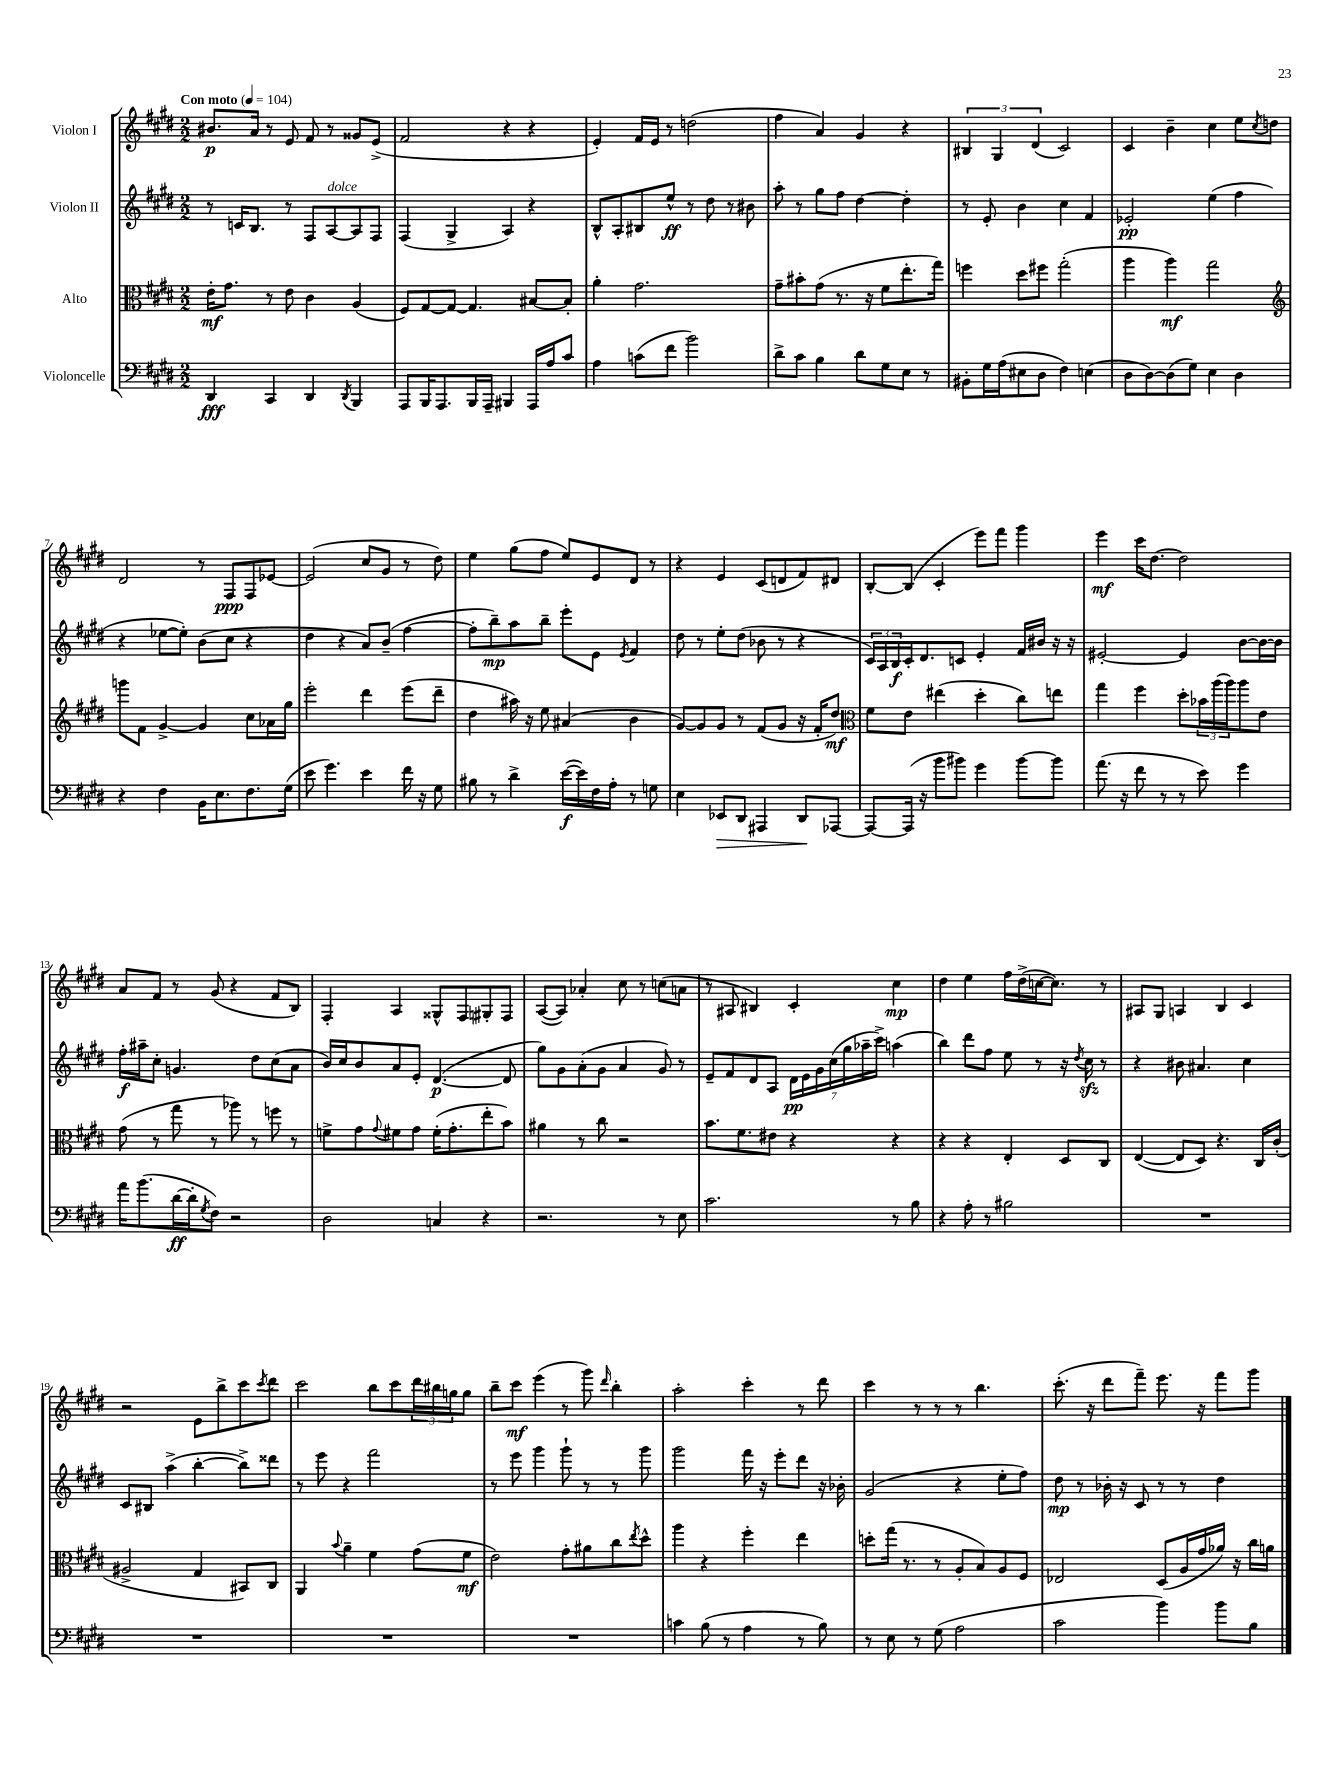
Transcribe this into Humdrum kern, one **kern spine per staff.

**kern	**dynam	**kern	**dynam	**kern	**dynam	**kern	**dynam
*part4	*part4	*part3	*part3	*part2	*part2	*part1	*part1
*staff4	*staff4	*staff3	*staff3	*staff2	*staff2	*staff1	*staff1
*I"Violoncelle	*	*I"Alto	*	*I"Violon II	*	*I"Violon I	*
*clefF4	*	*clefC3	*	*clefG2	*	*clefG2	*
*k[f#c#g#d#]	*	*k[f#c#g#d#]	*	*k[f#c#g#d#]	*	*k[f#c#g#d#]	*
*M2/2	*	*M2/2	*	*M2/2	*	*M2/2	*
*MM104	*	*MM104	*	*MM104	*	*MM104	*
=1	=1	=1	=1	=1	=1	=1	=1
!	!	!	!	!	!	!LO:TX:a:B:t=Con moto	!
4DD#/	fff	16e'\KL	mf	8r	.	8.b#X/L	p
.	.	8.g#\J	.	.	.	.	.
.	.	.	.	16cn/KL	.	.	.
.	.	.	.	8.B/J	.	16a/Jk	.
4CC#/	.	8r	.	.	.	8r	.
.	.	8e\	.	8r	.	8e/	.
4DD#/	.	4c#\	.	8F#/L	.	8f#/	.
!	!	!	!	!LO:TX:a:i:t=dolce	!	!	!
.	.	.	.	[8A/	.	8r	.
8qDD#/	.	.	.	.	.	.	.
4BBB/	.	(4A/	.	8A/]	.	8g##X/L	.
.	.	.	.	8F#/J	.	(8e^/J	.
=2	=2	=2	=2	=2	=2	=2	=2
8AAA/L	.	8F#/L)	.	(4F#/	.	2f#/	.
16BBB/K	.	[8G#/	.	.	.	.	.
8.AAA/	.	.	.	.	.	.	.
.	.	8G#/J_	.	4G#^/	.	.	.
16BBB/L	.	4.G#/]	.	.	.	.	.
16AAA~/JJ	.	.	.	.	.	.	.
4BBB#X/	.	.	.	4A/)	.	4r	.
16AAA/LL	.	[8B#X/L	.	4r	.	4r	.
16A/J	.	.	.	.	.	.	.
8c#/J	.	8B#'/J]	.	.	.	.	.
=3	=3	=3	=3	=3	=3	=3	=3
4A\	.	4a'\	.	8B^^/L	.	4e'/)	.
.	.	.	.	8A'/	.	.	.
(8cn\L	.	2.g#\	.	8B#X/	.	16f#/LL	.
.	.	.	.	.	.	16e/JJ	.
8f#\J	.	.	.	8ee^^/J	ff	8r	.
2b\)	.	.	.	8r	.	(2ddn\	.
.	.	.	.	8dd#\	.	.	.
.	.	.	.	8r	.	.	.
.	.	.	.	8b#X\	.	.	.
=4	=4	=4	=4	=4	=4	=4	=4
8d#^\L	.	8g#~\L	.	8aa'\	.	4ff#\	.
8c#\J	.	8b#X'\	.	8r	.	.	.
4B\	.	(8g#\J	.	8gg#\L	.	4a/)	.
.	.	8.r	.	8ff#\J	.	.	.
8d#\L	.	.	.	[4dd#\	.	4g#/	.
.	.	16r	.	.	.	.	.
8G#\	.	8f#\L	.	.	.	.	.
8E\J	.	8.ee'\	.	4dd#'\]	.	4r	.
8r	.	.	.	.	.	.	.
.	.	16gg#\Jk)	.	.	.	.	.
=5	=5	=5	=5	=5	=5	=5	=5
8BB#X'\L	.	4ffn\	.	8r	.	6B#X/	.
16G#\L	.	.	.	8e'/	.	.	.
.	.	.	.	.	.	6G#/	.
(16A\J	.	.	.	.	.	.	.
8E#X\	.	8dd#\L	.	4b\	.	.	.
.	.	.	.	.	.	(6d#/	.
8D#\J	.	8ff#X\J	.	.	.	.	.
4F#\)	.	(2gg#'\	.	4cc#\	.	2c#/)	.
(4En\	.	.	.	4f#/	.	.	.
=6	=6	=6	=6	=6	=6	=6	=6
8D#\L	.	4aa\	.	2e-X'/	pp	4c#/	.
[8D#\)	.	.	.	.	.	.	.
(8D#\]	.	4aa\)	mf	.	.	4b~\	.
8G#\J)	.	.	.	.	.	.	.
4E\	.	2gg#\	.	(4ee\	.	4cc#\	.
4D#\	.	.	.	4ff#\	.	8ee\L	.
.	.	.	.	.	.	8qcc#/	.
.	.	.	.	.	.	8ddn\J	.
!!LO:LB:g=z
=7	=7	=7	=7	=7	=7	=7	=7
*	*	*clefG2	*	*	*	*	*
4r	.	8gggn\L	.	4r	.	2d#/	.
.	.	8f#\J	.	.	.	.	.
4F#\	.	[4g#^/	.	[8ee-X\L	.	.	.
.	.	.	.	8ee-'\J])	.	.	.
16BB\KL	.	4g#/]	.	(8b\L	.	8r	.
8.E\	.	.	.	.	.	.	.
.	.	.	.	8cc#\J	.	8F#/L	ppp
8.F#\	.	8cc#\L	.	4r	.	8F#/	.
.	.	16a-X\L	.	.	.	[8e-X/J	.
(16G#\Jk	.	16gg#\JJ	.	.	.	.	.
=8	=8	=8	=8	=8	=8	=8	=8
8e\	.	2eee'\	.	4dd#\	.	(2e-/]	.
4.g#\)	.	.	.	.	.	.	.
.	.	.	.	4r	.	.	.
4e\	.	4ddd#\	.	8a/L)	.	8cc#/L	.
.	.	.	.	(8b~/J	.	8g#/J	.
16f#\	.	(8eee\L	.	[4ff#\	.	8r	.
16r	.	.	.	.	.	.	.
8G#\	.	8ddd#~\J	.	.	.	8dd#\)	.
=9	=9	=9	=9	=9	=9	=9	=9
8B#X\	.	4dd#\	.	8ff#'\L]	.	4ee\	.
8r	.	.	.	8bb~\)	mp	.	.
4d#^\	.	16aa#X\)	.	8aa\	.	(8gg#\L	.
.	.	16r	.	.	.	.	.
.	.	8ee\	.	8bb~\J	.	8ff#\J	.
([16e\LL	f	(4a#X/	.	8eee'\L	.	8ee/L)	.
16e\])	.	.	.	.	.	.	.
16F#\	.	.	.	8e\J	.	8e/	.
16A'\JJ	.	.	.	.	.	.	.
.	.	.	.	8qe/	.	.	.
8r	.	4b\	.	4f#/	.	8d#/J	.
8Gn\	.	.	.	.	.	8r	.
=10	=10	=10	=10	=10	=10	=10	=10
4E\	.	[8g#/L)	.	8dd#\	.	4r	.
.	.	8g#/]	.	8r	.	.	.
!	!LO:HP:b	!	!	!	!	!	!
8EE-X/L	>	8g#/J	.	8ee'\L	.	4e/	.
8DD#/J	.	8r	.	(8dd#\J	.	.	.
4AAA#X/	.	(8f#/L	.	8b-X\	.	(8c#/L	.
.	.	8g#/J	.	8r	.	8dn/	.
8DD#/L	.	16r	.	4r	.	8f#/)	.
.	.	16f#'/KL	.	.	.	.	.
[8AAA-X/J	]	8dd#/J)	mf	.	.	8d#X/J	.
=11	=11	=11	=11	=11	=11	=11	=11
*	*	*clefC3	*	*	*	*	*
8AAA-/L_	.	8f#\L	.	24c#/LL)	.	[8B'/L	.
.	.	.	.	24A/	.	.	.
.	.	.	.	24B/	f	.	.
(16AAA-/Jk]	.	8e\J	.	16c#'/J	.	(8B/J]	.
16r	.	.	.	8.d#/	.	.	.
8b\L	.	(4ee#X\	.	.	.	4c#'/	.
8b#X\J)	.	.	.	8cn/J	.	.	.
4g#\	.	4dd#'\	.	4e'/	.	8eee\L)	.
.	.	.	.	.	.	8fff#\J	.
[8b#\L	.	8cc#\L)	.	16f#/LL	.	4ggg#\	.
.	.	.	.	16b#X/JJ	.	.	.
8b#\J]	.	8een\J	.	16r	.	.	.
.	.	.	.	16r	.	.	.
=12	=12	=12	=12	=12	=12	=12	=12
(8.a\	.	4gg#\	.	[2e#X'/	.	4eee\	mf
16r	.	.	.	.	.	.	.
8f#\	.	4ff#\	.	.	.	16ccc#\KL	.
.	.	.	.	.	.	[8.dd#\J	.
8r	.	.	.	.	.	.	.
8r	.	8dd#'\L	.	4e#/]	.	2dd#\]	.
8e\)	.	24b-X\L	.	.	.	.	.
.	.	(24aa\	.	.	.	.	.
.	.	24aa\J)	.	.	.	.	.
4g#\	.	8aa\	.	[8b\L	.	.	.
.	.	8e\J	.	16b\L_	.	.	.
.	.	.	.	16b\JJ]	.	.	.
!!LO:LB:g=z
=13	=13	=13	=13	=13	=13	=13	=13
16a\KL	.	(8g#\	.	16ff#'\LL	f	8a/L	.
(8.b\	.	.	.	16aa#X~\J	.	.	.
.	.	8r	.	8cc#'\J	.	8f#/J	.
[16d#\L	ff	8gg#\	.	4.gn/	.	8r	.
16d#'\J]	.	.	.	.	.	.	.
8qG#/	.	.	.	.	.	.	.
8F#\J)	.	8r	.	.	.	(8g#/	.
2r	.	8aa-X\)	.	.	.	4r	.
.	.	8r	.	8dd#\L	.	.	.
.	.	8ffn\	.	(8cc#\	.	8f#/L	.
.	.	8r	.	8a\J	.	8B/J)	.
=14	=14	=14	=14	=14	=14	=14	=14
2D#\	.	8fn^\L	.	16b/LL)	.	4F#'/	.
.	.	.	.	16cc#/J	.	.	.
.	.	8g#\	.	8b/	.	.	.
.	.	8qqg#/	.	.	.	.	.
.	.	8f#X\	.	8a/	.	4A/	.
.	.	8g#\J	.	8e'/J	.	.	.
4Cn/	.	(16f#'\KL	.	([4.d#/	p	8G##X^^/L	.
.	.	8.g#'\	.	.	.	.	.
.	.	.	.	.	.	8F#/	.
4r	.	8ee'\	.	.	.	8G#X'/	.
.	.	8b\J)	.	8d#/]	.	8F#/J	.
=15	=15	=15	=15	=15	=15	=15	=15
2.r	.	4a#X\	.	8gg#\L)	.	([8A/L	.
.	.	.	.	8g#\	.	8A/J])	.
.	.	8r	.	(8a'\	.	4a-X'/	.
.	.	8cc#\	.	8g#\J	.	.	.
.	.	2r	.	4a/	.	8cc#\	.
.	.	.	.	.	.	8r	.
8r	.	.	.	8g#/)	.	(8ccn\L	.
8E\	.	.	.	8r	.	8an\J	.
=16	=16	=16	=16	=16	=16	=16	=16
2.c#\	.	8.b\L	.	8e~/L	.	8r	.
.	.	.	.	8f#/	.	8A#X/	.
.	.	8.f#\	.	.	.	.	.
.	.	.	.	8d#/	.	4B#X/)	.
.	.	8e#X\J	.	8A/J	.	.	.
.	.	4r	.	28d#\LL	pp	4c#'/	.
.	.	.	.	28e\	.	.	.
.	.	.	.	28g#\	.	.	.
.	.	.	.	(28cc#\	.	.	.
.	.	.	.	28gg#\	.	.	.
.	.	.	.	28aa-X~\	.	.	.
.	.	.	.	28ccc#^\JJ)	.	.	.
8r	.	4r	.	(4aan\	.	4cc#\	mp
8B\	.	.	.	.	.	.	.
=17	=17	=17	=17	=17	=17	=17	=17
4r	.	4r	.	4bb\)	.	4dd#\	.
8A'\	.	4r	.	8ddd#\L	.	4ee\	.
8r	.	.	.	8ff#\J	.	.	.
2B#X\	.	4E'/	.	8ee\	.	16ff#\LL	.
.	.	.	.	.	.	(16dd#^\	.
.	.	.	.	8r	.	[16ccn\J	.
.	.	.	.	.	.	8.cc\J])	.
.	.	8D#/L	.	16r	.	.	.
.	.	.	.	8qdd#/	.	.	.
.	.	.	.	16cc#zz\	.	.	.
.	.	8C#/J	.	8r	.	8r	.
=18	=18	=18	=18	=18	=18	=18	=18
1r	.	([4E/	.	4r	.	8A#X/L	.
.	.	.	.	.	.	8G#/J	.
.	.	8E/L]	.	8b#X\	.	4An/	.
.	.	8D#/J)	.	4.a#X/	.	.	.
.	.	4.r	.	.	.	4B/	.
.	.	.	.	4cc#\	.	4c#/	.
.	.	16C#/LL	.	.	.	.	.
.	.	(16c#'/JJ	.	.	.	.	.
!!LO:LB:g=z
=19	=19	=19	=19	=19	=19	=19	=19
1r	.	2A#X^/	.	8c#/L	.	2r	.
.	.	.	.	8B#X/J	.	.	.
.	.	.	.	(4aa^\	.	.	.
.	.	4G#/	.	[4bb'\	.	8e\L	.
.	.	.	.	.	.	8bb^\	.
.	.	8BB#X/L)	.	8bb^\L])	.	8ccc#\	.
.	.	.	.	.	.	8qccc#/	.
.	.	8C#/J	.	8ddd##X\J	.	8ddd#\J	.
=20	=20	=20	=20	=20	=20	=20	=20
1r	.	4AA/	.	8r	.	2ccc#\	.
.	.	.	.	8eee\	.	.	.
.	.	8qqb/	.	.	.	.	.
.	.	4a~\	.	4r	.	.	.
.	.	4f#\	.	2fff#\	.	8bb\L	.
.	.	.	.	.	.	8ccc#\	.
.	.	(8g#\L	.	.	.	24ddd#\L	.
.	.	.	.	.	.	24bb#X\	.
.	.	.	.	.	.	24ggn\J	.
.	.	8f#\J	mf	.	.	8gg\J	.
=21	=21	=21	=21	=21	=21	=21	=21
1r	.	2e\)	.	8r	.	8bb~\L	.
.	.	.	.	8eee\	.	8ccc#\J	mf
.	.	.	.	4ggg#\	.	(4eee\	.
.	.	8g#'\L	.	8ggg#`\	.	8r	.
.	.	8a#X\	.	8r	.	8ggg#\)	.
.	.	.	.	.	.	16qqddd#/	.
.	.	8cc#\	.	8r	.	4bb'\	.
.	.	8qee/	.	.	.	.	.
.	.	8dd#^^\J	.	8ggg#\	.	.	.
=22	=22	=22	=22	=22	=22	=22	=22
4cn\	.	4aa\	.	2ggg#\	.	2aa'\	.
(8B\	.	4r	.	.	.	.	.
8r	.	.	.	.	.	.	.
4A\	.	4ff#'\	.	16fff#\	.	4ccc#'\	.
.	.	.	.	16r	.	.	.
.	.	.	.	8eee'\L	.	.	.
8r	.	4ee\	.	8ddd#\J	.	8r	.
8B\)	.	.	.	16r	.	8ddd#\	.
.	.	.	.	16b-X'\	.	.	.
=23	=23	=23	=23	=23	=23	=23	=23
8r	.	8ddn'\L	.	(2g#/	.	4ccc#\	.
8E\	.	(16gg#\Jk	.	.	.	.	.
.	.	8.r	.	.	.	.	.
8r	.	.	.	.	.	8r	.
(8G#\	.	8r	.	.	.	8r	.
2A\	.	8A'/L	.	4r	.	8r	.
.	.	8B/)	.	.	.	4.bb\	.
.	.	8A/	.	8ee'\L	.	.	.
.	.	8F#/J	.	8ff#\J)	.	.	.
=24	=24	=24	=24	=24	=24	=24	=24
2c#\	.	2E-X/	.	8dd#\	mp	(8.ccc#'\	.
.	.	.	.	8r	.	.	.
.	.	.	.	.	.	16r	.
.	.	.	.	16b-X'\	.	8ddd#\L	.
.	.	.	.	16r	.	.	.
.	.	.	.	8c#/	.	8fff#~\J)	.
4b\)	.	(8D#/L	.	8r	.	8.eee\	.
.	.	16A/L	.	8r	.	.	.
.	.	16g#/	.	.	.	16r	.
8b\L	.	16a-X/JJ)	.	4dd#\	.	8fff#\L	.
.	.	16r	.	.	.	.	.
8B\J	.	16cc#\LL	.	.	.	8ggg#\J	.
.	.	16an\JJ	.	.	.	.	.
==	==	==	==	==	==	==	==
*-	*-	*-	*-	*-	*-	*-	*-
